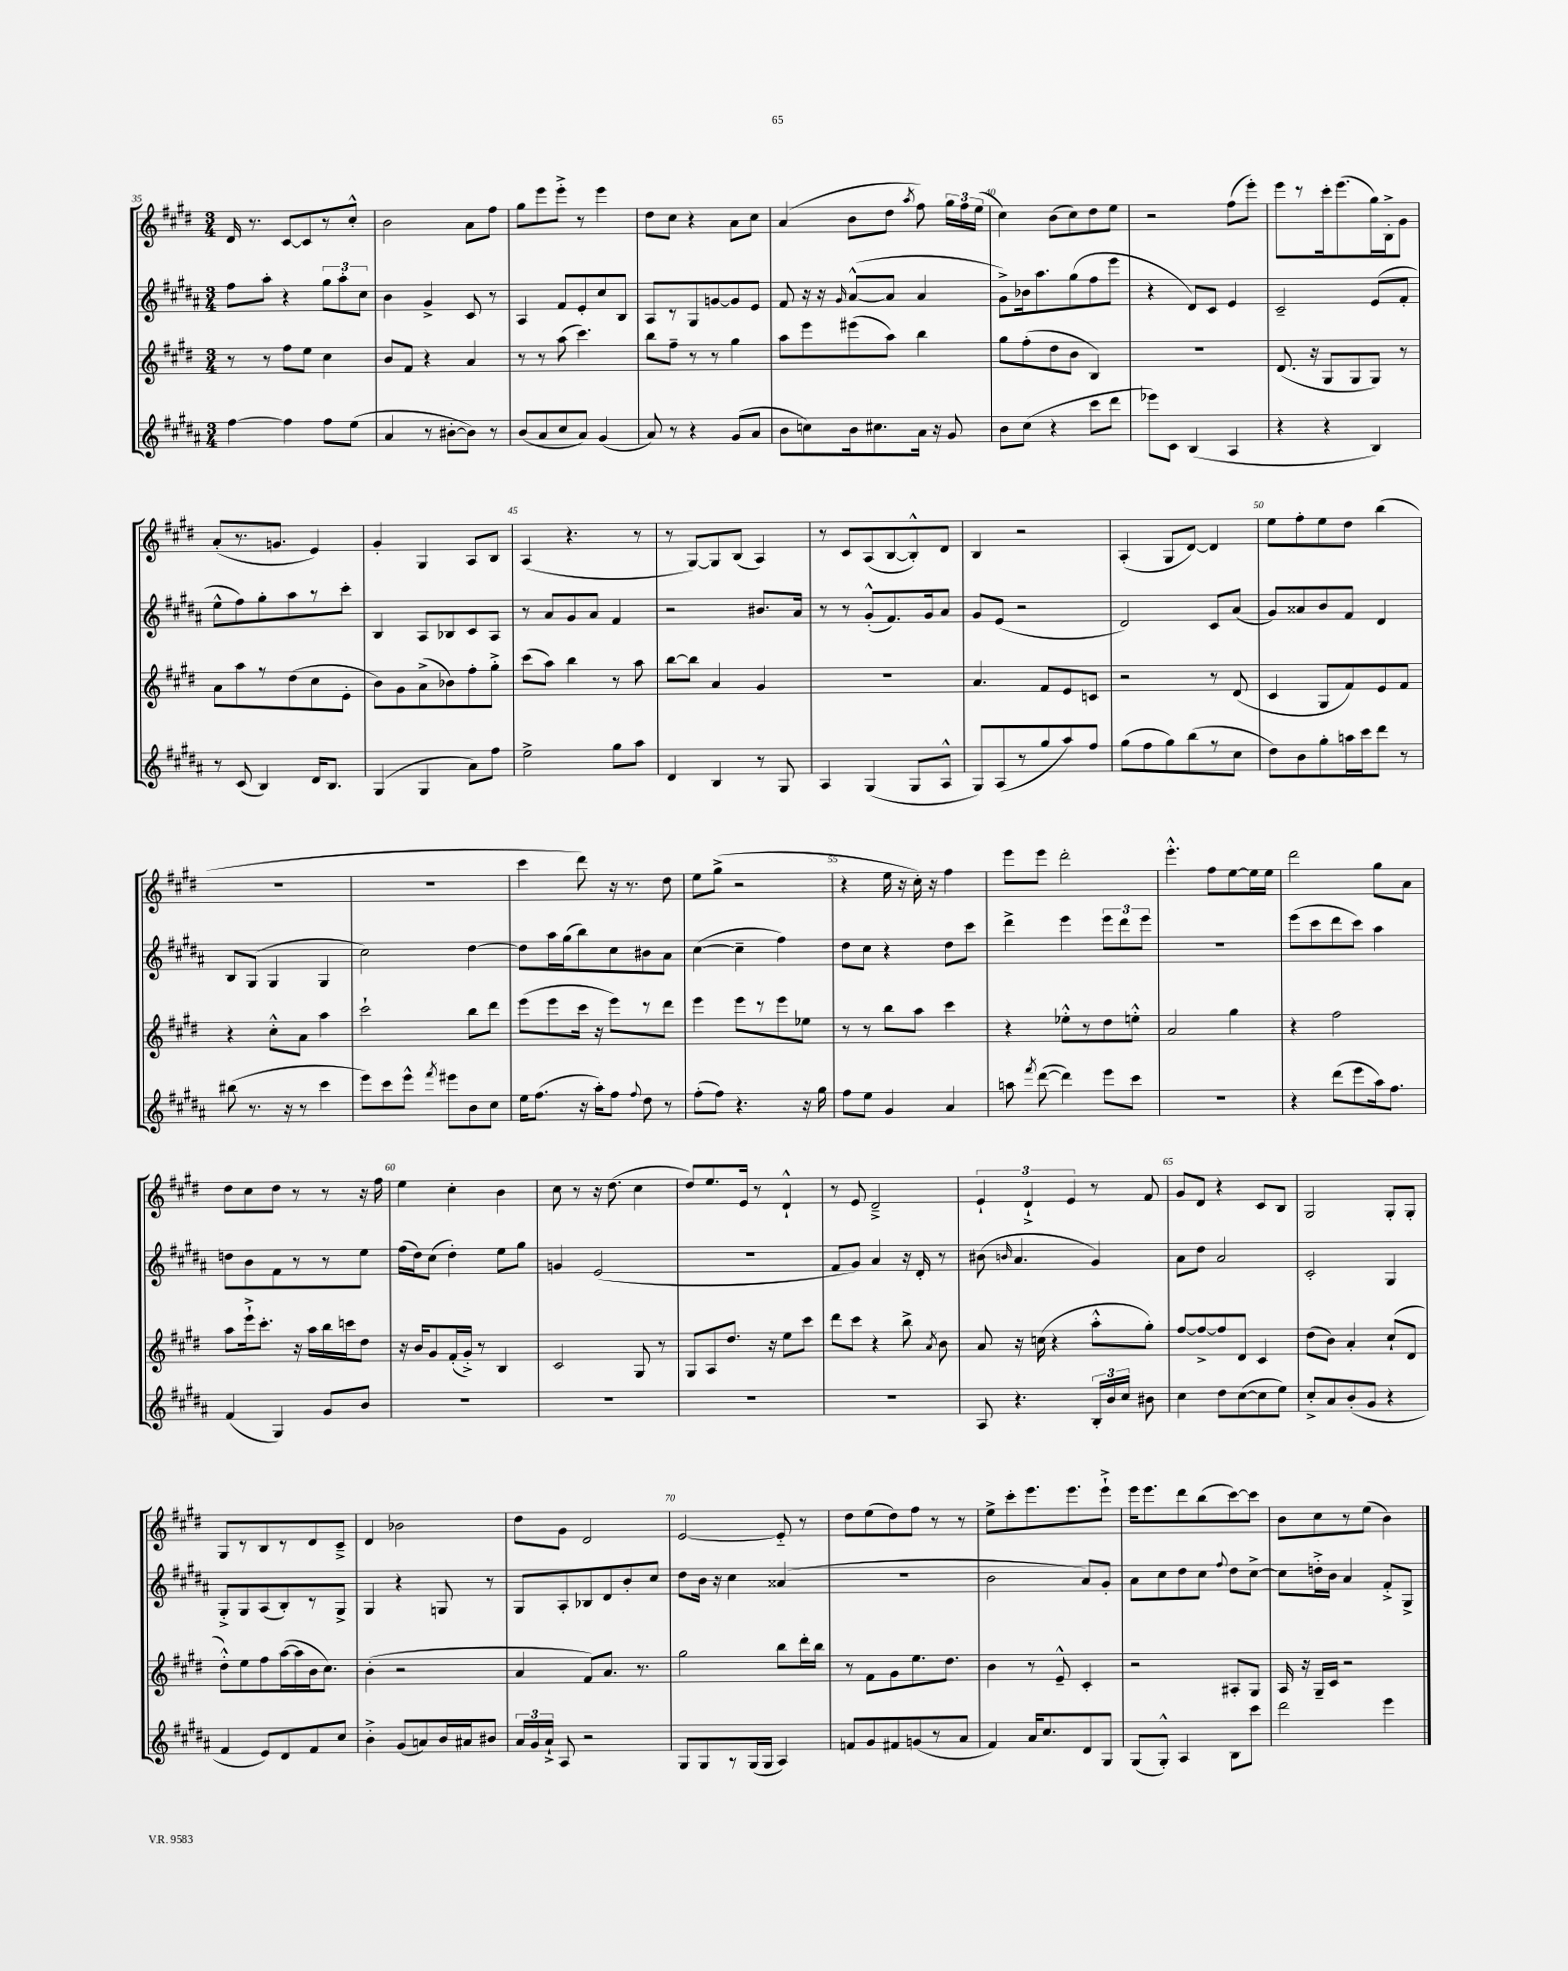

**kern	**kern	**kern	**kern
*staff4	*staff3	*staff2	*staff1
*clefG2	*clefG2	*clefG2	*clefG2
*k[f#c#g#d#a#]	*k[f#c#g#d#]	*k[f#c#g#d#a#]	*k[f#c#g#d#]
*M3/4	*M3/4	*M3/4	*M3/4
[4ff#	8r	8ff#	16d#
.	.	.	8.r
.	8r	8aa#'	.
4ff#]	8ff#	4r	[8c#
.	8ee	.	8c#]
8ff#	4cc#	12gg#	8r
.	.	12aa#'	.
(8ee	.	.	8cc#'^^
.	.	12cc#	.
=	=	=	=
4a#	8b	4b	2b
.	8f#	.	.
8r	4r	4g#^	.
[8b#'	.	.	.
8b#])	4a	8c#	8a
8r	.	8r	8ff#
=	=	=	=
(8b	8r	4A#	8gg#
8a#	8r	.	8eee
8cc#	(8aa	8f#	8eee'^
8a#)	4.ccc#)	8e'	8r
(4g#	.	8cc#	4eee
.	.	8B	.
=	=	=	=
8a#)	8bb	8A#	8dd#
8r	8ff#~	8r	8cc#
4r	8r	8G#	4r
.	8r	[8g	.
(8g#	4gg#	8g]	8a
8a#	.	8e	8cc#
=	=	=	=
8b	8aa	8f#	(4a
8cc)	8eee	16r	.
.	.	16r	.
.	.	16qqg#	.
16b	(8eee#	([8a#^^	8b
8.cc#	.	.	.
.	8aa)	8a#]	8dd#
.	.	.	8qaa
16a#	4bb	4a#	8ff#)
16r	.	.	.
8g#	.	.	24gg#
.	.	.	24ff#
.	.	.	(24ee
=	=	=	=
8b	8gg#	8g#^)	4cc#)
(8cc#	(8ff#'	16b-	.
.	.	8.aa#	.
4r	8dd#	.	(8b
.	8b	(8gg#	8cc#)
8ccc#	4B)	8ff#	8dd#
8ddd#	.	8eee	8ee
=	=	=	=
8eee-)	2.r	4r	2r
8c#	.	.	.
(4B	.	8d#)	.
.	.	8c#	.
4A#	.	4e	(8ff#
.	.	.	8eee')
=	=	=	=
4r	(8.d#	2c#~	8eee
.	.	.	8r
.	16r	.	.
4r	8G#	.	16ccc#'
.	.	.	(8.eee
.	8G#	.	.
4B)	8G#)	(8e	16gg#)
.	.	.	16B'^
.	8r	8f#'	8g#
=	=	=	=
8r	8a	8ee^^	(8a'
(8c#	8aa	8ff#)	8.r
4B)	8r	8gg#'	.
.	.	.	8.g
.	(8dd#	8aa#	.
16d#	8cc#	8r	4e)
8.B	.	.	.
.	8e'	8ccc#'	.
=	=	=	=
(4G#	8b)	4B	4g#'
.	8g#	.	.
4G#	(8a^	8A#	4G#
.	8b-)	8B-	.
8a#)	8ff#'	8c#	8A
8ff#	8gg#'^	8A#	8B
=	=	=	=
2ee^	(8ccc#	8r	(4A
.	8aa)	8a#	.
.	4bb	8g#	4.r
.	.	8a#	.
8gg#	8r	4f#	.
8aa#	8aa	.	8r
=	=	=	=
4d#	[8bb	2r	8r
.	8bb]	.	[8G#)
4B	4a	.	8G#]
.	.	.	(8B
8r	4g#	8.b#	4A)
8G#	.	.	.
.	.	16a#	.
=	=	=	=
4A#	2.r	8r	8r
.	.	8r	8c#
(4G#	.	(8g#'^^	(8A
.	.	8.f#)	[8B
8G#	.	.	8B'^^])
.	.	16g#	.
8A#^^	.	8a#	8d#
=	=	=	=
8G#)	4.a	8g#	4B
(8A#	.	(8e	.
8r	.	2r	2r
8gg#	8f#	.	.
8aa#)	8e	.	.
8ff#	8c	.	.
=	=	=	=
(8gg#	2r	2d#)	(4A'
8ff#	.	.	.
8gg#)	.	.	8G#
(8bb	.	.	[8d#)
8r	8r	8c#	4d#]
8cc#	(8d#	(8a#	.
=	=	=	=
8dd#)	4c#	8g#)	8ee
8b	.	8a##	8ff#'
8gg#'	8G#	8b	8ee
16aa	8f#)	8f#	8dd#
16ccc#	.	.	.
8ddd#	8e	4d#	(4bb
8r	8f#	.	.
=	=	=	=
(8bb#	4r	8B	2.r
8.r	.	(8G#	.
.	8cc#'^^	4G#	.
16r	.	.	.
8r	8a	.	.
4ccc#	4aa	4G#	.
=	=	=	=
8eee)	2ccc#`	2cc#)	2.r
8ccc#	.	.	.
8eee^^	.	.	.
8qfff#	.	.	.
8eee#	.	.	.
8b	8bb	[4dd#	.
8cc#	8ddd#	.	.
=	=	=	=
16ee	(8eee	8dd#]	4ccc#
(8.ff#	.	.	.
.	8eee	16aa#	.
.	.	(16gg#	.
16r	16ccc#	8bb)	8ddd#)
16aa#')	16r	.	.
8ff#	8eee)	8cc#	16r
.	.	.	8.r
8qqff#	.	.	.
8dd#	8r	8b#	.
8r	8ddd#	8a#	8dd#
=	=	=	=
(8ff#'	4eee	([4cc#	8ee
8ff#)	.	.	(8gg#^
4.r	8eee	4cc#~]	2r
.	8r	.	.
.	8eee	4ff#)	.
16r	8ee-	.	.
16gg#	.	.	.
=	=	=	=
8ff#	8r	8dd#	4r
8ee	8r	8cc#	.
4g#	8bb	4r	16ee
.	.	.	16r
.	8aa	.	16cc#')
.	.	.	16r
4a#	4ccc#	8dd#	4ff#
.	.	8ccc#	.
=	=	=	=
8aa	4r	4ddd#^	8eee
8qfff#	.	.	.
([8ddd#	.	.	8eee
4ddd#])	8ee-'^^	4eee	2ddd#'
.	8r	.	.
8eee	8dd#	12eee	.
.	.	12ddd#	.
8ccc#	8ee'^^	.	.
.	.	12eee	.
=	=	=	=
2.r	2a	2.r	4.eee'^^
.	.	.	8ff#
.	4gg#	.	[8ee
.	.	.	16ee]
.	.	.	16ee
=	=	=	=
4r	4r	(8eee	2ddd#
.	.	8ccc#	.
(8ddd#	2ff#	8ddd#	.
8eee	.	8ccc#)	.
16aa#)	.	4aa#	8gg#
8.ff#	.	.	.
.	.	.	8a
=	=	=	=
(4f#	8aa	8dd	8dd#
.	16eee`^	8b	8cc#
.	8.ccc#'	.	.
4G#)	.	8f#	8dd#
.	16r	8r	8r
.	16aa	.	.
8g#	16bb	8r	8r
.	16ccc	.	.
8b	8dd#	8ee	16r
.	.	.	16ff#
=	=	=	=
2.r	16r	(16ff#	4ee
.	16b	16dd#)	.
.	8g#	(8cc#	.
.	(16f#'	4dd#')	4cc#'
.	16g#'^)	.	.
.	8r	.	.
.	4B	8ee	4b
.	.	8gg#	.
=	=	=	=
2.r	2c#	4g	8cc#
.	.	.	8r
.	.	(2e	16r
.	.	.	(8.dd#
.	8G#	.	4cc#
.	8r	.	.
=	=	=	=
2.r	8G#	2.r	8dd#)
.	8A	.	8.ee
.	8.dd#	.	.
.	.	.	16e
.	.	.	8r
.	16r	.	.
.	8ee	.	4d#`^^
.	8ccc#	.	.
=	=	=	=
2.r	8ddd#	8f#	8r
.	8ccc#	8g#)	8e
.	4r	4a#	2d#~^
.	8bb^	16r	.
.	.	16d#'	.
.	8qa	.	.
.	8b	8r	.
=	=	=	=
8A#	8a	(8b#	6e`
.	.	16qqb	.
4.r	16r	4.a#	.
.	.	.	6d#`^
.	(16cc	.	.
.	4r	.	.
.	.	.	6e
24B'	8aa'^^	4g#)	8r
24b	.	.	.
24cc#	.	.	.
8b#	8gg#')	.	8f#
=	=	=	=
4cc#	[8ff#	8a#	8g#
.	8ff#^_	8dd#	8d#
8dd#	8ff#]	2a#	4r
([8cc#	8d#	.	.
8cc#]	4c#	.	8c#
8ee)	.	.	8B
=	=	=	=
8cc#'^	(8dd#	2c#'	2G#
8a#	8b)	.	.
(8b'	4a'	.	.
8g#	.	.	.
4r	(8cc#`	4G#	8G#'
.	8d#	.	8G#'
=	=	=	=
4f#	8dd#'^^)	8G#'^	8G#
.	8ee	8G#	8r
8e)	8ff#	(8A#	8B
8d#	([16aa	8B')	8r
.	16aa]	.	.
8f#	16b	8r	8d#
.	8.cc#)	.	.
8cc#	.	8G#^	8c#~^
=	=	=	=
4b'^	(4b'	4G#	4d#
(8g#	2r	4r	2b-
8a)	.	.	.
16b	.	8G	.
16a#	.	.	.
8b#	.	8r	.
=	=	=	=
24a#	4a	8G#	8dd#
24g#	.	.	.
24a#`^	.	.	.
8A#	.	8A#'	8g#
2r	8f#)	8B-	2d#
.	8.a	8d#	.
.	.	8b'	.
.	8.r	.	.
.	.	8cc#	.
=	=	=	=
8G#	2gg#	8dd#	[2e
8G#	.	16b	.
.	.	16r	.
8r	.	4cc#	.
(16G#	.	.	.
16G#	.	.	.
4A#)	8bb	(4a##	8e'~]
.	16ddd#'	.	8r
.	16bb	.	.
=	=	=	=
8f	8r	2.r	8dd#
8g#	8f#	.	(8ee
8f#	8g#	.	8dd#)
(8g	8.ee	.	8ff#
8r	.	.	8r
.	8.dd#	.	.
8a#	.	.	8r
=	=	=	=
4f#)	4b	2b	8ee^
.	.	.	8ccc#'
16a#	8r	.	8.eee
8.cc#	.	.	.
.	8e~^^	.	.
.	.	.	8.eee
8d#	4c#'	8a#)	.
8G#	.	8g#'	8eee`^
=	=	=	=
(8G#	2r	8a#	16eee
.	.	.	8.eee
8G#'^^)	.	8cc#	.
4A#	.	8dd#	8ddd#
.	.	8cc#	(8bb
.	.	8qqff#	.
8B	8A#'	8dd#	[8ccc#)
8ccc#	8G#	[8cc#^	8ccc#]
=	=	=	=
2ddd#	16A	8cc#]	8b
.	16r	.	.
.	16G#~	16dd'^	8cc#
.	16c#	16b	.
.	2r	4a#	8r
.	.	.	(8ee
4eee	.	8f#'^	4b)
.	.	8G#^	.
==	==	==	==
*-	*-	*-	*-
